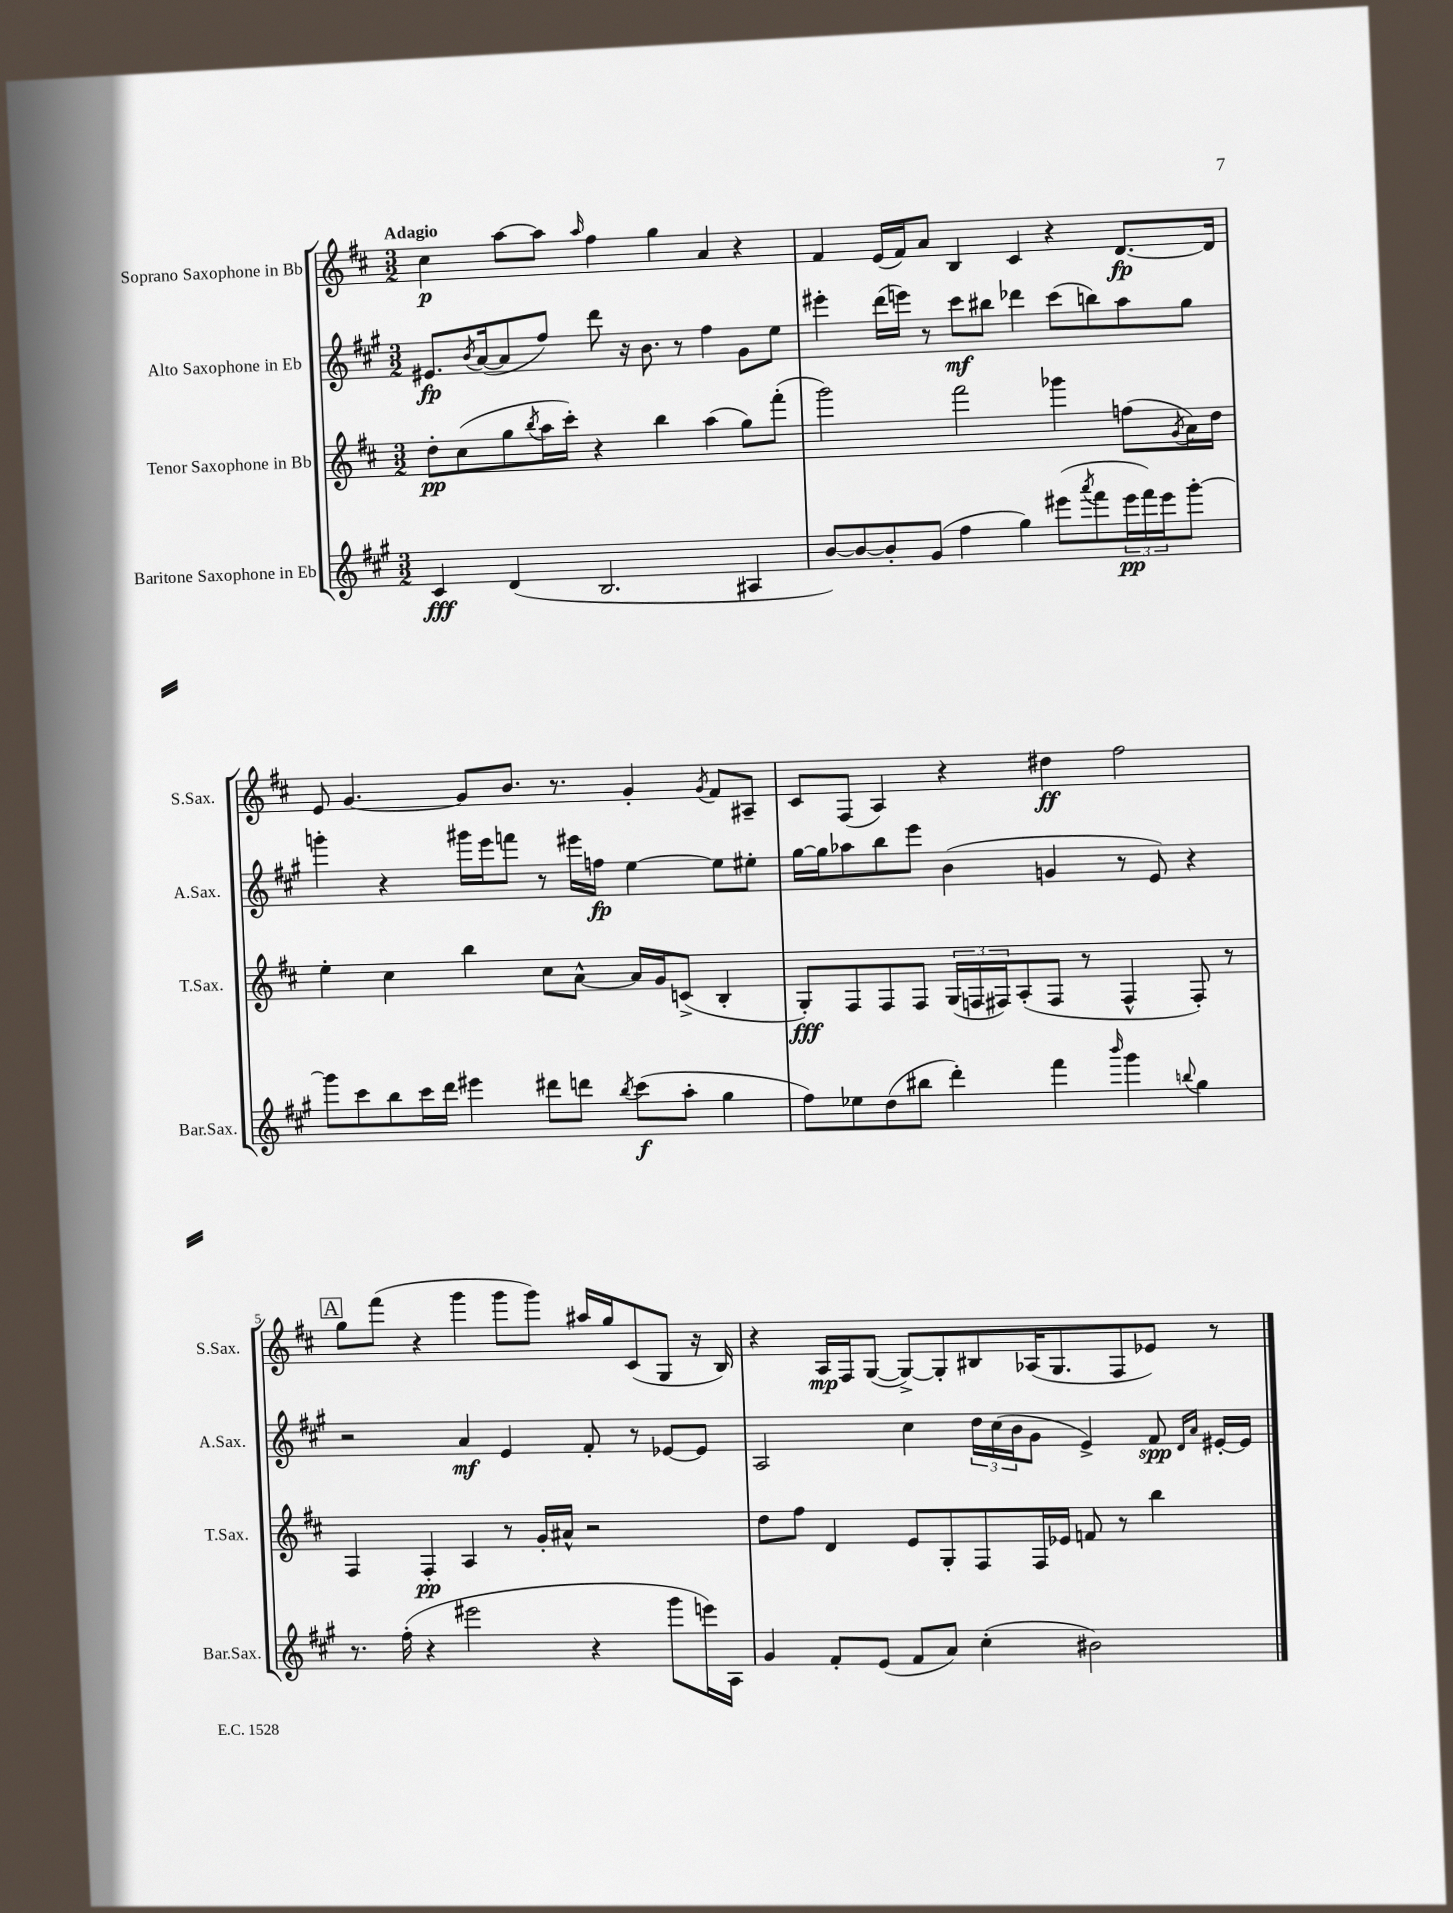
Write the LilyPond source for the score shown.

<<
\new StaffGroup <<
\new Staff = "s0" \with { instrumentName = "Soprano Saxophone in Bb" shortInstrumentName = "S.Sax." } {
    \clef treble \key d \major \numericTimeSignature \time 3/2 \tempo "Adagio"
    cis''4\p a''8~ a''8 \grace { a''16 } fis''4 g''4 a'4 r4 |
    fis'4 e'16( fis'16) a'8 b4 cis'4 r4 d'8.~\fp d'16 |
    e'8 g'4.~ g'8 b'8. r8. g'4-. \acciaccatura { g'8 } fis'8 ais8-- |
    cis'8 fis8( a4) r4 dis''4\ff fis''2 |
    \mark \markup { \box "A" } g''8 fis'''8( r4 g'''4 g'''8 g'''8) ais''16 g''16 cis'8( g8 r16 b16) |
    r4 a16\mp fis16 g8~( g8~->) g8-. bis8 aes16( g8. fis8 ees'8) r8 \bar "|." |
}
\new Staff = "s1" \with { instrumentName = "Alto Saxophone in Eb" shortInstrumentName = "A.Sax." } {
    \clef treble \key a \major \numericTimeSignature \time 3/2
    eis'8.\fp \acciaccatura { b'8 } a'16~( a'8 fis''8) d'''8 r16 b'8. r8 fis''4 gis'8 e''8 |
    eis'''4-. d'''16( e'''16) r8 cis'''8\mf bis''8 des'''4 cis'''8( b''8) a''8 gis''8 |
    g'''4-. r4 gis'''16 e'''16 f'''8 r8 eis'''16 f''16\fp e''4~ e''8 eis''8-. |
    gis''16~ gis''16 aes''8 b''8 e'''8 b'4( g'4 r8 e'8) r4 |
    \mark \markup { \box "A" } r2 a'4\mf e'4 fis'8-. r8 ees'8~ ees'8 |
    a2 cis''4 \tuplet 3/2 { d''16 cis''16( b'16 } gis'8 e'4->) fis'8\spp \grace { d'16 a'16 } eis'16~-. eis'16 \bar "|." |
}
\new Staff = "s2" \with { instrumentName = "Tenor Saxophone in Bb" shortInstrumentName = "T.Sax." } {
    \clef treble \key d \major \numericTimeSignature \time 3/2
    d''8-.\pp cis''8( g''8 \acciaccatura { b''8 } a''16 cis'''16-.) r4 b''4 a''4( g''8) fis'''8-.( |
    g'''2) fis'''2 ges'''4 f''8( \acciaccatura { g'8 } a'16) d''16 |
    e''4-. cis''4 b''4 cis''8 a'8~-^ a'16 g'16 c'8->( b4-. |
    g8-.\fff) fis8 fis8 fis8 \tuplet 3/2 { g16( f16 fis16) } a8-.( fis8 r8 fis4-^ fis8-.) r8 |
    \mark \markup { \box "A" } fis4 fis4-.\pp a4 r8 g'16-. ais'16-^ r2 |
    d''8 fis''8 d'4 e'8 g8-. fis8 fis16 ees'16 f'8 r8 b''4 \bar "|." |
}
\new Staff = "s3" \with { instrumentName = "Baritone Saxophone in Eb" shortInstrumentName = "Bar.Sax." } {
    \clef treble \key a \major \numericTimeSignature \time 3/2
    cis'4\fff d'4( b2. ais4 |
    b'8~) b'8~ b'8-. gis'8( fis''4 gis''4) eis'''8( \acciaccatura { a'''8 } fis'''8 \tuplet 3/2 { eis'''16\pp fis'''16) eis'''16 } gis'''8~-. |
    gis'''8 cis'''8 b''8 cis'''16 d'''16 eis'''4 dis'''8 d'''8 \acciaccatura { b''8 } cis'''8\f( a''8-. gis''4 |
    fis''8) ees''8 d''8( bis''8 d'''4-.) fis'''4 \grace { b'''16 } gis'''4 \appoggiatura { b''8 } gis''4 |
    \mark \markup { \box "A" } r8. fis''16-.( r4 eis'''2 r4 gis'''8 e'''16) a16 |
    gis'4 fis'8-. e'8( fis'8 a'8) cis''4-.( bis'2) \bar "|." |
}
>>
>>
\layout { \context { \Score \override BarNumber.break-visibility = ##(#f #t #t) barNumberVisibility = #(every-nth-bar-number-visible 5) } }
